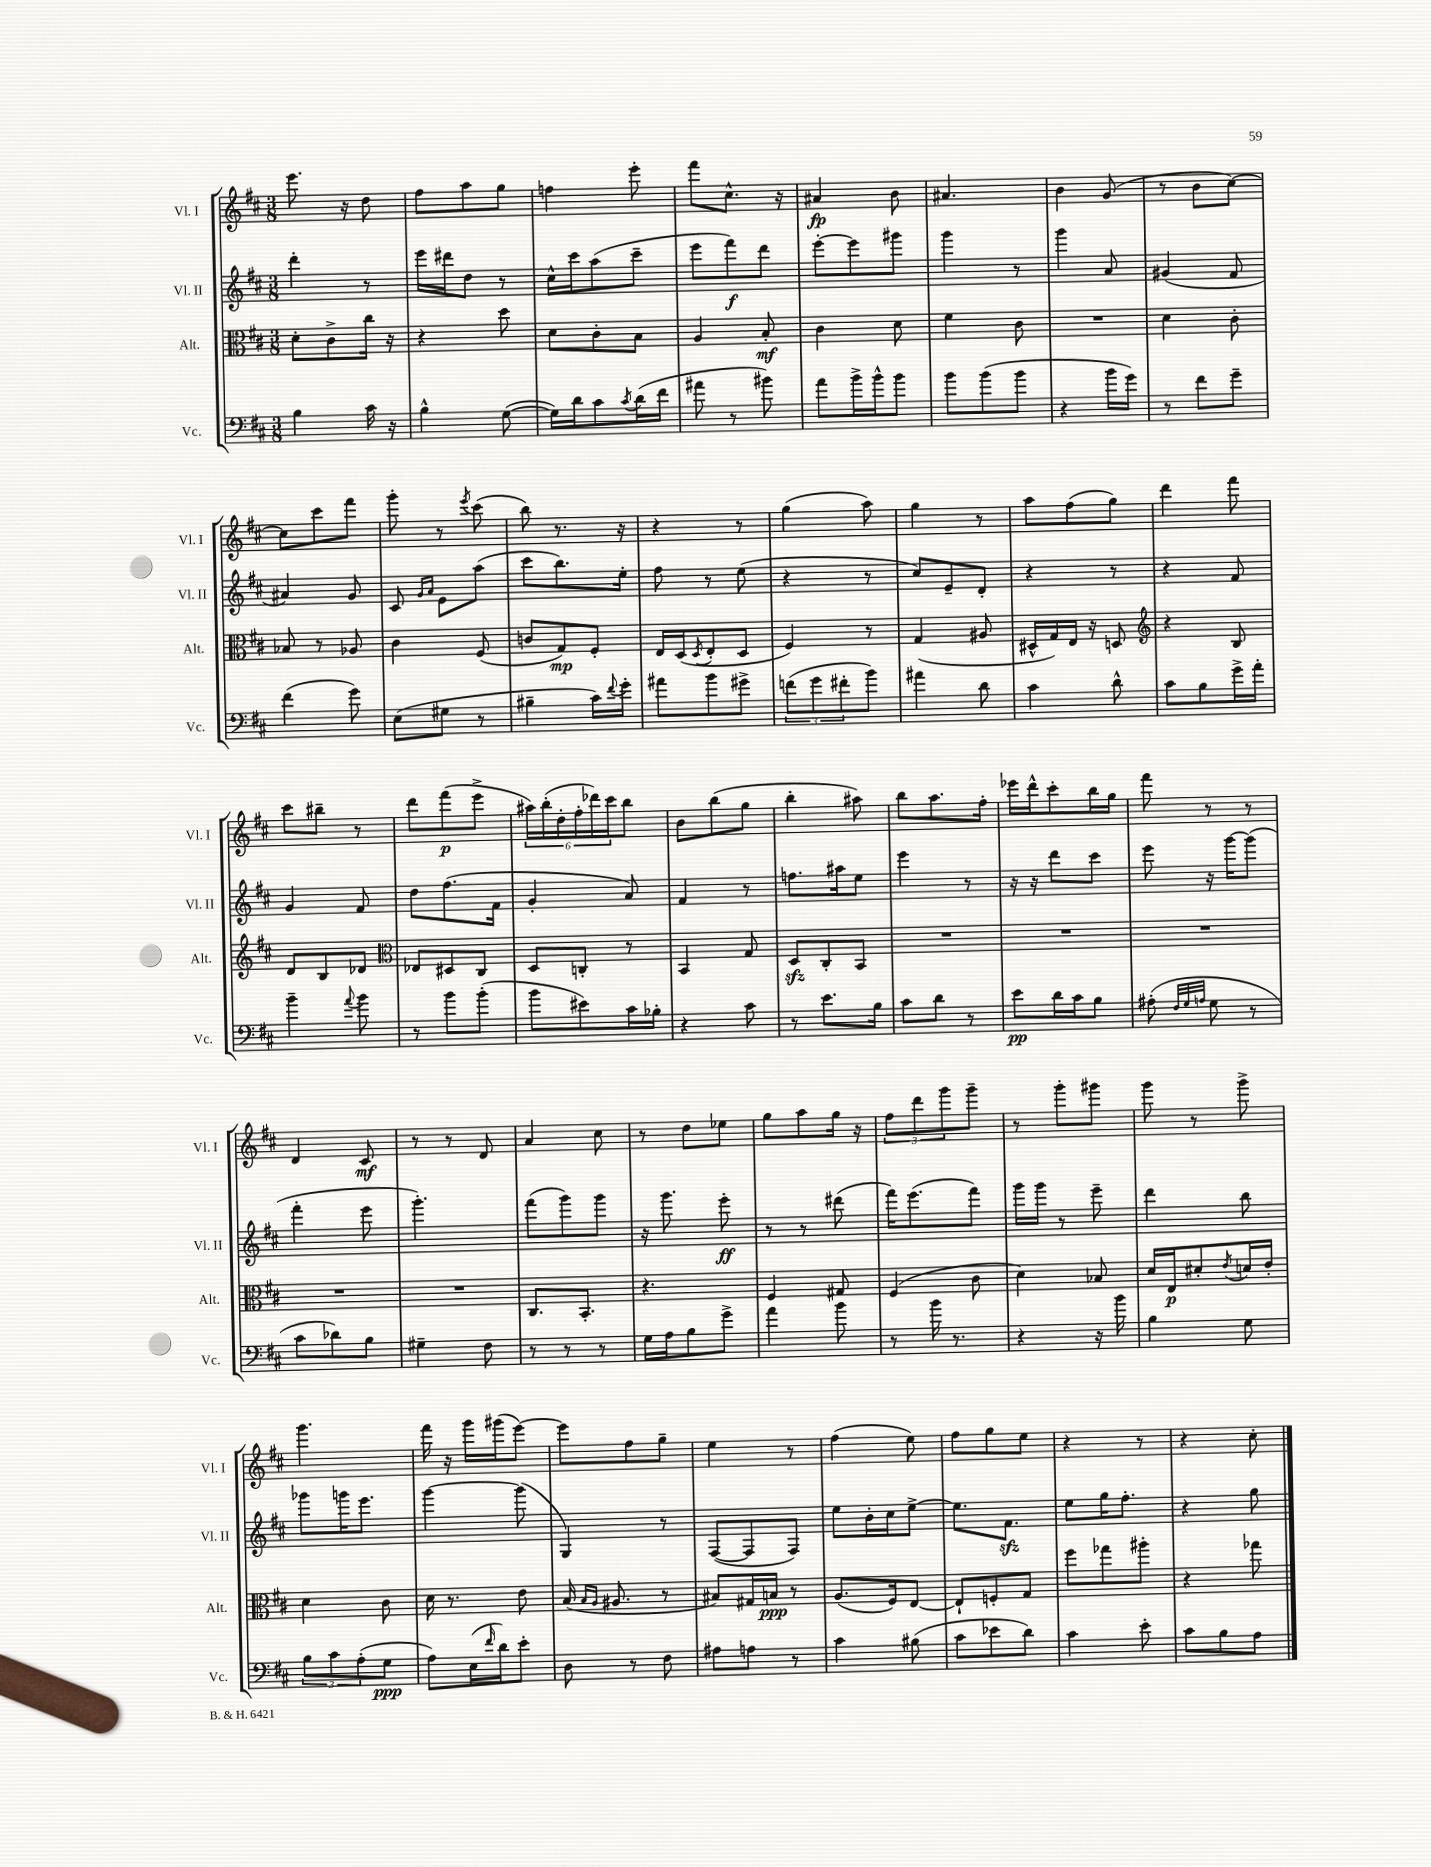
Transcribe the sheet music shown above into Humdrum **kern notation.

**kern	**dynam	**kern	**dynam	**kern	**dynam	**kern	**dynam
*part4	*part4	*part3	*part3	*part2	*part2	*part1	*part1
*staff4	*staff4	*staff3	*staff3	*staff2	*staff2	*staff1	*staff1
*I"Vc.	*	*I"Alt.	*	*I"Vl. II	*	*I"Vl. I	*
*I'Vc.	*	*I'Alt.	*	*I'Vl. II	*	*I'Vl. I	*
*clefF4	*	*clefC3	*	*clefG2	*	*clefG2	*
*k[f#c#]	*	*k[f#c#]	*	*k[f#c#]	*	*k[f#c#]	*
*M3/8	*	*M3/8	*	*M3/8	*	*M3/8	*
=127	=127	=127	=127	=127	=127	=127	=127
4B\	.	8d'\L	.	4ddd'\	.	8.eee\	.
.	.	8c#^\	.	.	.	.	.
.	.	.	.	.	.	16r	.
16c#\	.	16cc#\Jk	.	8r	.	8dd\	.
16r	.	16r	.	.	.	.	.
=128	=128	=128	=128	=128	=128	=128	=128
4B^^\	.	4r	.	16eee\LL	.	8ff#\L	.
.	.	.	.	16ddd#X\J	.	.	.
.	.	.	.	8dd\J	.	8aa\	.
([8G\	.	8dd\	.	8r	.	8gg\J	.
=129	=129	=129	=129	=129	=129	=129	=129
16G\LL])	.	8d\L	.	16cc#^^\LL	.	4ffn\	.
16d\J	.	.	.	16ccc#\J	.	.	.
8c#\	.	8c#'\	.	(8aa\	.	.	.
8qc#/	.	.	.	.	.	.	.
(16d\L	.	8B\J	.	8ccc#~\J	.	8eee'\	.
16f#\JJ	.	.	.	.	.	.	.
=130	=130	=130	=130	=130	=130	=130	=130
8a#X\	.	4A/	.	8eee\L	.	8fff#\L	.
8r	.	.	.	8fff#\)	f	8.cc#^^\J	.
8b#X\)	.	8B'/	mf	8ddd\J	.	.	.
.	.	.	.	.	.	16r	.
=131	=131	=131	=131	=131	=131	=131	=131
8a\L	.	4c#\	.	[8eee'\L	.	4a#X/	fp
16b^\L	.	.	.	8eee\]	.	.	.
16b^^\J	.	.	.	.	.	.	.
8b\J	.	8d\	.	8ggg#X\J	.	8b\	.
=132	=132	=132	=132	=132	=132	=132	=132
8b\L	.	4f#\	.	4ggg\	.	4.a#X/	.
(8b\	.	.	.	.	.	.	.
8b\J	.	8c#\	.	8r	.	.	.
=133	=133	=133	=133	=133	=133	=133	=133
4r	.	4.r	.	4ggg\	.	4b\	.
16b\LL	.	.	.	8a/	.	(8g/	.
16g\JJ)	.	.	.	.	.	.	.
=134	=134	=134	=134	=134	=134	=134	=134
8r	.	4d\	.	(4g#X/	.	8r	.
8f#\L	.	.	.	.	.	8b\L	.
8g~\J	.	8c#'\	.	8f#/	.	[8cc#\J)	.
!!LO:LB:g=z
=135	=135	=135	=135	=135	=135	=135	=135
(4f#\	.	8B-X/	.	4a#X/)	.	8cc#\L]	.
.	.	8r	.	.	.	8ccc#\	.
8g\)	.	8A-X/	.	8g/	.	8fff#\J	.
=136	=136	=136	=136	=136	=136	=136	=136
(8E\L	.	4c#\	.	8c#/	.	8ggg'\	.
.	.	.	.	16qqg/LL	.	.	.
.	.	.	.	16qqa/JJ	.	.	.
8G#X\J	.	.	.	8e\L	.	8r	.
.	.	.	.	.	.	8qeee/	.
8r	.	(8F#/	.	(8aa\J	.	(8ccc#\	.
=137	=137	=137	=137	=137	=137	=137	=137
4B#X~\	.	8cn/L	.	8ccc#\L	.	8bb\)	.
.	.	8G/)	mp	8.bb\)	.	8.r	.
16c#\LL)	.	8F#'/J	.	.	.	.	.
8qqf#/	.	.	.	.	.	.	.
16g'\JJ	.	.	.	16ee'\Jk	.	16r	.
=138	=138	=138	=138	=138	=138	=138	=138
8a#X\L	.	16E/LL	.	8ff#\	.	4r	.
.	.	(16D/J	.	.	.	.	.
.	.	8qD/	.	.	.	.	.
8b\	.	8E'/	.	8r	.	.	.
8g#X^\J	.	8D/J	.	(8ee\	.	8r	.
=139	=139	=139	=139	=139	=139	=139	=139
(12fn\L	.	4F#/)	.	4r	.	(4gg\	.
12g\	.	.	.	.	.	.	.
12f#X'\	.	.	.	.	.	.	.
8b\J)	.	8r	.	8r	.	8aa\)	.
=140	=140	=140	=140	=140	=140	=140	=140
4a#X\	.	(4G/	.	8cc#/L)	.	4gg\	.
.	.	.	.	8e~/	.	.	.
8d\	.	8A#X/	.	8d'/J	.	8r	.
=141	=141	=141	=141	=141	=141	=141	=141
4c#\	.	16D#X^^/LL	.	4r	.	8aa\L	.
.	.	16G/)	.	.	.	.	.
.	.	16E/JJ	.	.	.	(8ff#\	.
.	.	16r	.	.	.	.	.
8d^^\	.	8Dn/	.	8r	.	8gg\J)	.
=142	=142	=142	=142	=142	=142	=142	=142
*	*	*clefG2	*	*	*	*	*
8c#\L	.	4r	.	4r	.	4ddd\	.
8B\	.	.	.	.	.	.	.
16g^\L	.	8B/	.	8f#/	.	8fff#\	.
16a'\JJ	.	.	.	.	.	.	.
!!LO:LB:g=z
=143	=143	=143	=143	=143	=143	=143	=143
4b~\	.	8d/L	.	4g/	.	8ccc#\L	.
.	.	8B/	.	.	.	8bb#X~\J	.
8qqa/	.	.	.	.	.	.	.
8b\	.	8d-X/J	.	8f#/	.	8r	.
=144	=144	=144	=144	=144	=144	=144	=144
*	*	*clefC3	*	*	*	*	*
8r	.	8E-X/L	.	8dd\L	.	8ddd\L	.
8b\L	.	8D#X/	.	(8.ff#\	.	(8fff#\	p
(8b'\J	.	8C#/J	.	.	.	8eee^\J	.
.	.	.	.	16f#\Jk	.	.	.
=145	=145	=145	=145	=145	=145	=145	=145
8b\L	.	8D/L	.	4g'/	.	24aa#X\LL)	.
.	.	.	.	.	.	(24bb'\	.
.	.	.	.	.	.	24dd'\	.
8e#X\)	.	8Cn'/J	.	.	.	24ff#'\	.
.	.	.	.	.	.	24ddd-X\)	.
.	.	.	.	.	.	24ccc#\J	.
16c#\L	.	8r	.	8a/)	.	8bb\J	.
16B-X'\JJ	.	.	.	.	.	.	.
=146	=146	=146	=146	=146	=146	=146	=146
4r	.	4BB/	.	4f#/	.	8b\L	.
.	.	.	.	.	.	(8bb\	.
8c#\	.	8G/	.	8r	.	8gg\J	.
=147	=147	=147	=147	=147	=147	=147	=147
8r	.	8Dzz/L	.	8.ffn\L	.	4bb'\	.
8.e\L	.	8C#'/	.	.	.	.	.
.	.	.	.	16aa#X\k	.	.	.
.	.	8BB/J	.	8ee\J	.	8aa#X\)	.
16B\Jk	.	.	.	.	.	.	.
=148	=148	=148	=148	=148	=148	=148	=148
8c#\L	.	4.r	.	4eee\	.	8bb\L	.
8d\J	.	.	.	.	.	8.aa\	.
8r	.	.	.	8r	.	.	.
.	.	.	.	.	.	16ff#'\Jk	.
=149	=149	=149	=149	=149	=149	=149	=149
8e\L	pp	4.r	.	16r	.	16eee-X\LL	.
.	.	.	.	16r	.	16ddd^^\J	.
16d\L	.	.	.	8ddd\L	.	8ccc#'\	.
16c#\J	.	.	.	.	.	.	.
8B\J	.	.	.	8ccc#\J	.	16bb\L	.
.	.	.	.	.	.	16gg\JJ	.
=150	=150	=150	=150	=150	=150	=150	=150
(8A#X'\	.	4.r	.	8eee\	.	8fff#\	.
32qqF#/LLL	.	.	.	.	.	.	.
32qqG/	.	.	.	.	.	.	.
32qqAn/JJJ	.	.	.	.	.	.	.
8G\	.	.	.	16r	.	8r	.
.	.	.	.	[16ggg\KL	.	.	.
8r	.	.	.	(8ggg\J]	.	8r	.
!!LO:LB:g=z
=151	=151	=151	=151	=151	=151	=151	=151
8c#\L	.	4.r	.	4fff#'\	.	4d/	.
8d-X\)	.	.	.	.	.	.	.
8B\J	.	.	.	8eee\	.	8c#/	mf
=152	=152	=152	=152	=152	=152	=152	=152
4G#X~\	.	4.r	.	4.ggg'\)	.	8r	.
.	.	.	.	.	.	8r	.
8F#\	.	.	.	.	.	8d/	.
=153	=153	=153	=153	=153	=153	=153	=153
8r	.	8.C#/L	.	(8fff#\L	.	4a/	.
8r	.	.	.	8ggg\)	.	.	.
.	.	8.BB'/J	.	.	.	.	.
8r	.	.	.	8ggg\J	.	8cc#\	.
=154	=154	=154	=154	=154	=154	=154	=154
16G\LL	.	4.r	.	16r	.	8r	.
16A\J	.	.	.	8.ggg\	.	.	.
8B\	.	.	.	.	.	8dd\L	.
8g^\J	.	.	.	8eee'\	ff	8ee-X\J	.
=155	=155	=155	=155	=155	=155	=155	=155
4a\	.	4F#/	.	8r	.	8gg\L	.
.	.	.	.	8r	.	8aa\	.
8b\	.	8G#X/	.	(8ddd#X\	.	16gg\Jk	.
.	.	.	.	.	.	16r	.
=156	=156	=156	=156	=156	=156	=156	=156
8r	.	(4F#/	.	16fff#\KL)	.	12ff#\L	.
.	.	.	.	(8.eee\	.	.	.
.	.	.	.	.	.	12ddd\	.
16b\	.	.	.	.	.	.	.
.	.	.	.	.	.	12ggg\	.
8.r	.	.	.	.	.	.	.
.	.	8c#\	.	8fff#\J)	.	8ggg~\J	.
=157	=157	=157	=157	=157	=157	=157	=157
4r	.	4d\)	.	16ggg\LL	.	8r	.
.	.	.	.	16ggg\JJ	.	.	.
.	.	.	.	8r	.	8ggg'\L	.
16r	.	8B-X/	.	8eee~\	.	8ggg#X\J	.
16b\	.	.	.	.	.	.	.
=158	=158	=158	=158	=158	=158	=158	=158
4B\	.	16d/LL	.	4ddd\	.	8ggg\	.
.	.	16E/J	p	.	.	.	.
.	.	8d#X'/	.	.	.	8r	.
.	.	8qe/	.	.	.	.	.
8G\	.	16dn/L	.	8bb\	.	8ggg^\	.
.	.	16e'/JJ	.	.	.	.	.
!!LO:LB:g=z
=159	=159	=159	=159	=159	=159	=159	=159
12B\L	.	4d\	.	8ggg-X\L	.	4.ggg\	.
12c#\	.	.	.	.	.	.	.
.	.	.	.	16gggn\K	.	.	.
(12A'\	.	.	.	.	.	.	.
.	.	.	.	8.eee\J	.	.	.
8G\J	ppp	8c#\	.	.	.	.	.
=160	=160	=160	=160	=160	=160	=160	=160
8A\L)	.	16d\	.	[4ggg\	.	16fff#\	.
.	.	8.r	.	.	.	16r	.
(16E\L	.	.	.	.	.	16ggg\LL	.
16qqf#/	.	.	.	.	.	.	.
16d\J)	.	.	.	.	.	(16ggg#X\J	.
8e'\J	.	8e\	.	(8ggg\]	.	[8eee\J)	.
=161	=161	=161	=161	=161	=161	=161	=161
8D\	.	(16B/	.	4G/)	.	8eee\L]	.
.	.	16qqB/LL	.	.	.	.	.
.	.	16qqA/JJ	.	.	.	.	.
.	.	8.A#X/	.	.	.	.	.
8r	.	.	.	.	.	8ff#\	.
8F#\	.	8r	.	8r	.	8gg~\J	.
=162	=162	=162	=162	=162	=162	=162	=162
8A#X\L	.	8B#X/L)	.	([8F#/L	.	4ee\	.
8An\J	.	16G#X/L	.	8F#/]	.	.	.
.	.	16Bn/JJ	ppp	.	.	.	.
8r	.	8r	.	8F#/J)	.	8r	.
=163	=163	=163	=163	=163	=163	=163	=163
4c#\	.	(8.A/L	.	8ee\L	.	(4ff#\	.
.	.	.	.	16b'\L	.	.	.
.	.	16F#/k)	.	16cc#\J	.	.	.
(8B#X\	.	[8E/J	.	[8ee^\J	.	8ee\)	.
=164	=164	=164	=164	=164	=164	=164	=164
8c#\L	.	8E`/L]	.	8.ee\L]	.	8ff#\L	.
8e-X\	.	8Fn'/	.	.	.	8gg\	.
.	.	.	.	8.f#zz\J	.	.	.
8d\J)	.	8G/J	.	.	.	8ee\J	.
=165	=165	=165	=165	=165	=165	=165	=165
4c#\	.	8ff#\L	.	8ee\L	.	4r	.
.	.	8gg-X\	.	16gg\K	.	.	.
.	.	.	.	8.ff#'\J	.	.	.
8e'\	.	8aa#X'\J	.	.	.	8r	.
=166	=166	=166	=166	=166	=166	=166	=166
8c#\L	.	4r	.	4r	.	4r	.
8B\	.	.	.	.	.	.	.
8A\J	.	8gg-X\	.	8gg\	.	8cc#'\	.
==	==	==	==	==	==	==	==
*-	*-	*-	*-	*-	*-	*-	*-
